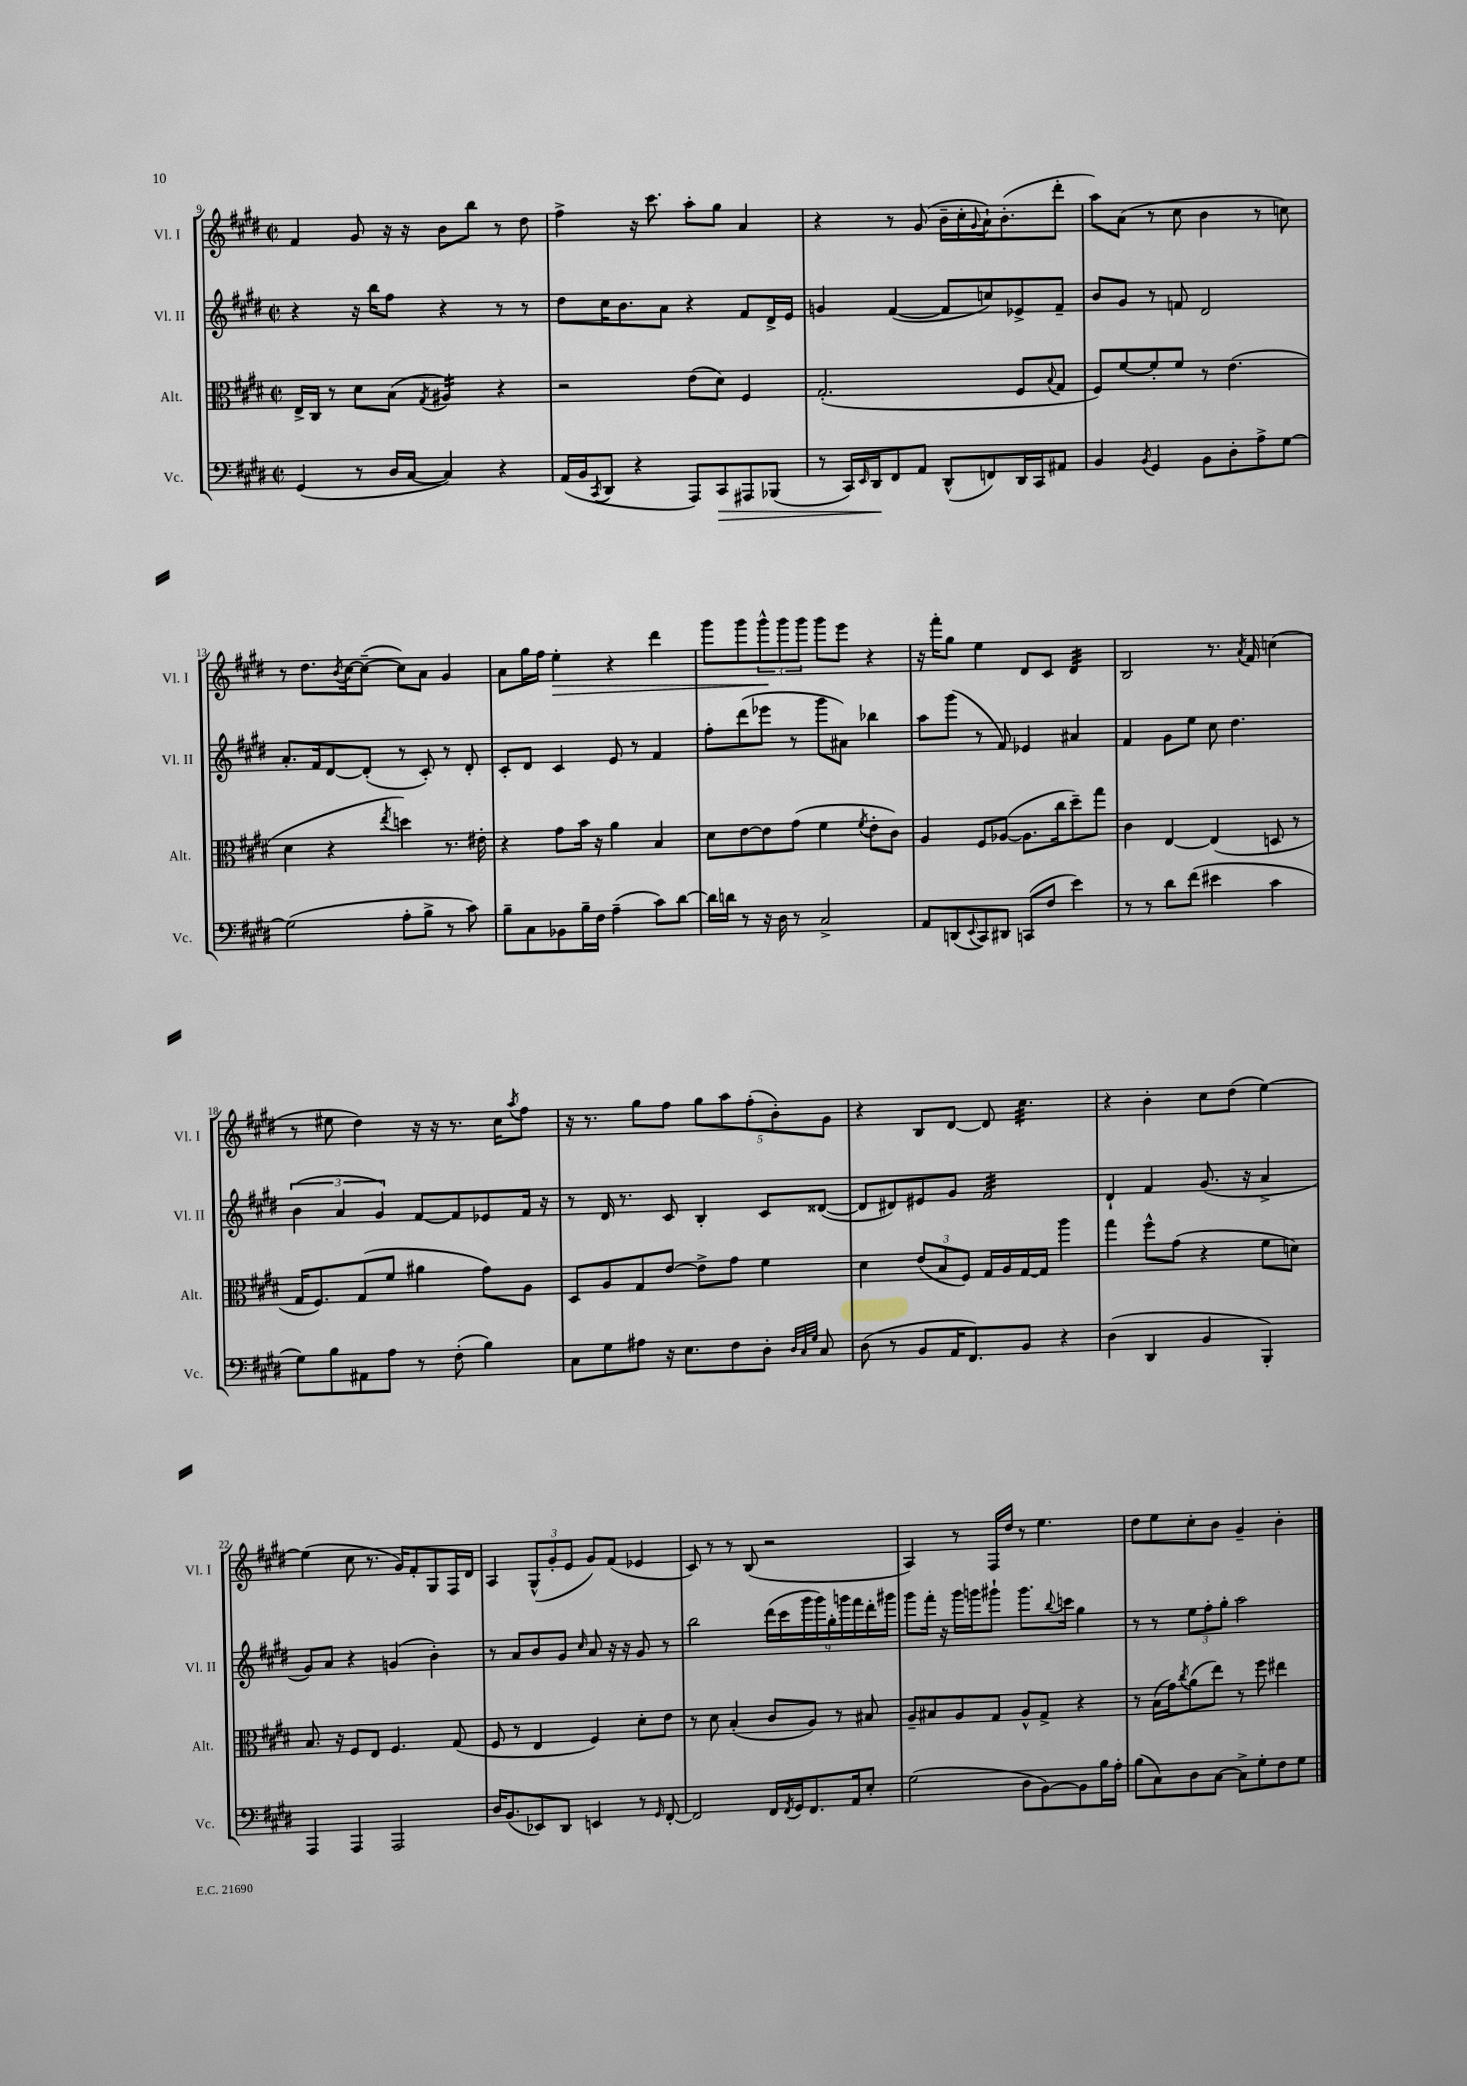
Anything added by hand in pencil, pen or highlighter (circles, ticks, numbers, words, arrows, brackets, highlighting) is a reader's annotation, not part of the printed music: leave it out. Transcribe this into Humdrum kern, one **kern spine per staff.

**kern	**kern	**kern	**kern
*staff4	*staff3	*staff2	*staff1
*clefF4	*clefC3	*clefG2	*clefG2
*k[f#c#g#d#]	*k[f#c#g#d#]	*k[f#c#g#d#]	*k[f#c#g#d#]
*M2/2	*M2/2	*M2/2	*M2/2
*met(c|)	*met(c|)	*met(c|)	*met(c|)
(4GG#	16E^	4r	4f#
.	16C#	.	.
.	8r	.	.
8r	8d#	16r	8g#
.	.	16bb	.
16D#	(8B	8ff#	16r
[16C#	.	.	16r
.	8qG#	.	.
4C#])	4A#)	4r	8b
.	.	.	8bb
4r	4r	8r	8r
.	.	8r	8dd#
=	=	=	=
(16AA	2r	8dd#	4ff#^
16BB	.	.	.
8qCC#	.	.	.
8DD#	.	16cc#	.
.	.	8.b	.
4r	.	.	16r
.	.	.	8.ccc#
.	.	8a	.
8AAA)	(8e	4r	8aa'
8CC#	8d#)	.	8gg#
8AAA#	4F#	8f#	4a
(8BBB-	.	16d#^	.
.	.	16e	.
=	=	=	=
8r	(2.G#'	4g	4r
16CC#)	.	.	.
16qqEE	.	.	.
16DD#	.	.	.
8FF#	.	([4f#	8r
8AA	.	.	(8g#
(8DD#^^	.	8f#]	16b~
.	.	.	16cc#'
.	.	.	8qqg#
8FF)	.	8cc)	16a`)
.	.	.	(8.b'
16DD#	8F#	8e-^	.
16CC#	.	.	.
.	8qqB	.	.
8AA#	8G#	8f#~	8ddd#'
=	=	=	=
4BB	8F#)	8b	8aa)
.	[8f#	8g#	(8a
8qBB	.	.	.
4GG#	8f#']	8r	8r
.	8f#	8f	8cc#
8BB	8r	2d#	4b
8D#'	(4.e	.	.
8A^	.	.	8r
[8G#	.	.	8cc)
=	=	=	=
(2G#]	4d#	8.a'	8r
.	.	.	8.dd#
.	.	16f#	.
.	4r	[8d#	.
.	.	.	8qb
.	.	.	[16cc#
.	.	(8d#']	(8cc#~_
.	8qee	.	.
8A'	4dd)	8r	8cc#])
8B^	.	8c#')	8a
8r	8.r	8r	4g#
8c#)	.	8d#'	.
.	16e#'	.	.
=	=	=	=
8B~	4r	8c#'	8a
8C#	.	8d#	16gg#
.	.	.	16ff#
8BB-	8g#	4c#	4ee'
16B~	16b	.	.
16F#	16r	.	.
(4A~	4a	8e	4r
.	.	8r	.
8c#)	4B	4f#	4ddd#
[8d#	.	.	.
=	=	=	=
16d#]	8d#	8ff#'	8ggg#
16d	.	.	.
8r	[8e	(8ddd#	8ggg#
16r	8e]	8eee-	12ggg#^^
16D#	.	.	.
.	.	.	12ggg#
8r	(8g#	8r	.
.	.	.	12ggg#
2C#^	4f#	8ggg#	8ggg#
.	.	8a#)	8eee
.	8qf#	.	.
.	8e'	4bb-	4r
.	8c#)	.	.
=	=	=	=
8AA	4A	8aa	16r
.	.	.	16fff#'
(8DD	.	(8ggg#	8gg#
8qqEE	.	.	.
8CC#)	8F#	8r	4ee
8DD#	([8A-	8f#)	.
(8CC	8.A-]	4e-	8d#
8F#	.	.	8c#
.	16cc#	.	.
4e)	8dd#~)	4a#	4d#
.	8gg#	.	.
=	=	=	=
8r	4c#	4f#	2B
8r	.	.	.
8d#	[4E	8g#	.
(8f#	.	8ee	.
4e#	(4E]	8cc#	8.r
.	.	4.dd#	.
.	.	.	8qa
.	.	.	16f#
4c#	8D	.	(4cc
.	8r	.	.
=	=	=	=
8G#)	16G#	(6b	8r
.	8.F#)	.	.
8B	.	.	8ee#
.	.	6a	.
8AA#	(8G#	.	4dd#)
.	.	6g#)	.
8A	8f#	.	.
8r	4a#	[8f#	16r
.	.	.	16r
(8F#'	.	8f#]	8.r
4B)	8g#)	8e-	.
.	.	.	16cc#
.	.	.	8qaa
.	8A	16f#	8ff#
.	.	16r	.
=	=	=	=
8C#	8D#	8r	16r
.	.	.	8.r
8G#	8A	16d#	.
.	.	8.r	.
8A#	8G#	.	8gg#
16r	[8e	8c#	8ff#
8.E	.	.	.
.	8e^]	4B'	10gg#
.	.	.	10aa
8F#	8g#	.	.
.	.	.	(10ff#'
8D#'	4f#	8c#	.
.	.	.	10b')
32qqD#	.	.	.
32qqC#	.	.	.
32qqG#	.	.	.
8C#	.	([8d##	.
.	.	.	10g#
=	=	=	=
(8D#	4d#	8d##]	4r
8r	.	8d#)	.
8BB	(12e	8e#	8B
.	12B	.	.
16AA	.	8g#	[8d#
.	12F#)	.	.
8.FF#)	.	.	.
.	16G#	2f#	8d#]
.	16A	.	.
8BB	[16G#	.	4.cc#
.	16G#]	.	.
4r	4aa	.	.
=	=	=	=
(4D#	4gg#	4d#`	4r
4DD#	8ff#^^	4f#	4b'
.	(8g#	.	.
4BB	4r	(8.g#	8cc#
.	.	.	(8dd#
.	.	16r	.
4BBB')	8f#	4a^	[4ee)
.	8d)	.	.
=	=	=	=
4AAA	8.B	8g#)	(4ee]
.	.	8a	.
.	16r	.	.
4AAA	8F#	4r	8cc#
.	8E	.	8.r
2AAA	4.F#	(4g	.
.	.	.	16g#)
.	.	.	8f#'
.	.	4b')	8G#
.	(8G#	.	16F#
.	.	.	16d#
=	=	=	=
16D#	8F#	8r	4A
(8.BB	.	.	.
.	8r	8a	.
8EE-)	4E	8b	(12G#^^
.	.	.	12g#'
8DD#	.	8g#	.
.	.	.	12e
.	.	16qqcc#	.
4EE	4F#)	8a	8g#)
.	.	16r	(8f#
.	.	16r	.
8r	8d#'	8g#	4e-
16qqGG#	.	.	.
[8FF#'	8e	8r	.
=	=	=	=
2FF#]	8r	2bb	8c#)
.	8d#	.	8r
.	(4B'	.	8r
.	.	.	(8B
16FF#	8c#	(18ddd#	2r
.	.	18ccc#	.
8qFF#	.	.	.
16GG#	.	.	.
.	.	18ggg#	.
8.FF#	8A)	.	.
.	.	18ggg#)	.
.	.	18gg#'	.
.	8r	.	.
.	.	18ggg	.
16AA	.	.	.
.	.	18fff#	.
8E'	8B#	.	.
.	.	18ddd#'	.
.	.	18ggg#	.
=	=	=	=
(2G#	8A~	8ggg#	4A)
.	8B#	16fff#'	.
.	.	16r	.
.	8A	16ggg#	8r
.	.	16ggg	.
.	8G#	8ggg#`	16F#
.	.	.	16dd#
8D#	8A^^	8.ggg#	8r
[8BB)	8G#^	.	4.ee
.	.	8qqbb	.
.	.	16ccc	.
8BB]	4r	4gg#	.
16B	.	.	.
16A'	.	.	.
=	=	=	=
(8B	8r	8r	8dd#
8C#)	(16B	8r	8ee
.	16g#)	.	.
.	8qcc#	.	.
8D#	(8a	12ee	8cc#'
.	.	12ff#'	.
[8C#	8ee)	.	8b
.	.	12gg#'	.
8C#^]	8r	2aa	4g#~
8G#'	8ff#	.	.
8F#	4ee#	.	4b'
8G#	.	.	.
==	==	==	==
*-	*-	*-	*-
